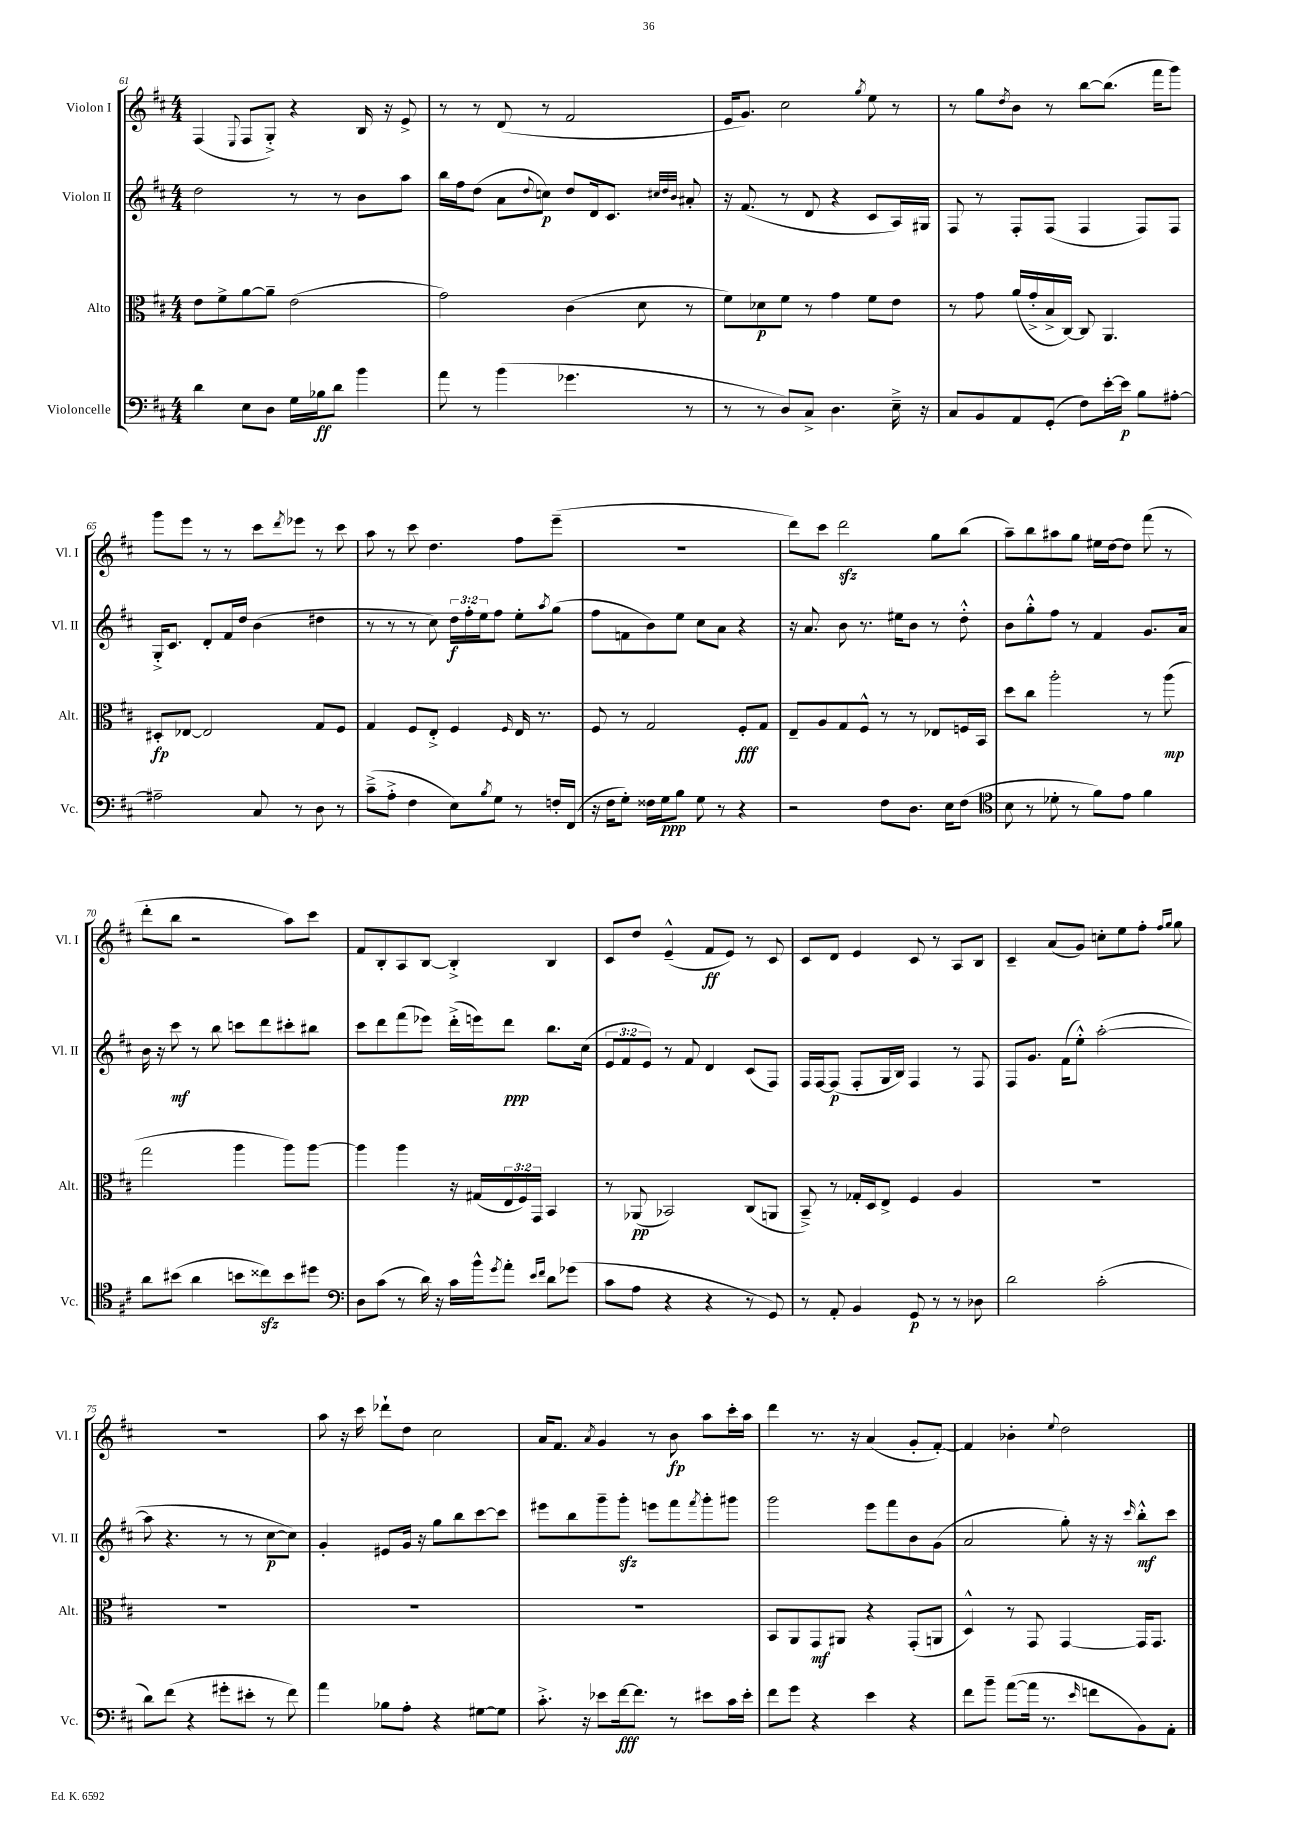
<<
\new StaffGroup <<
\new Staff = "s0" \with { instrumentName = "Violon I" shortInstrumentName = "Vl. I" } {
    \clef treble \key d \major \numericTimeSignature \time 4/4
    fis4( \appoggiatura { e8 } fis8 g8-.->) r4 b16 r16 e'8-> |
    r8 r8 d'8( r8 fis'2 |
    e'16 g'8.) cis''2 \acciaccatura { g''8 } e''8 r8 |
    r8 g''8 \acciaccatura { d''8 } b'8 r8 b''8~ b''8.( fis'''16 g'''8) |
    g'''8 e'''8 r8 r8 cis'''8 \acciaccatura { d'''8 } ees'''8 r8 cis'''8 |
    a''8 r8 cis'''8 d''4. fis''8 e'''8--( |
    R1 |
    d'''8) cis'''8 d'''2\sfz g''8 b''8( |
    a''8--) b''8 ais''8 g''8 eis''16 d''16~ d''8 fis'''8( r8 |
    d'''8-. b''8 r2 a''8) cis'''8 |
    fis'8 b8-. a8 b8~ b4-.-> b4 |
    cis'8 d''8 e'4---^( fis'8\ff e'8) r8 cis'8 |
    cis'8 d'8 e'4 cis'8 r8 a8 b8 |
    cis'4-- a'8( g'8) c''8-. e''8 fis''8-. \grace { fis''16 g''16 } g''8 |
    R1 |
    a''8 r16 cis'''16 des'''8-! d''8 cis''2 |
    a'16 fis'8. \acciaccatura { a'8 } g'4 r8 b'8\fp a''8 cis'''16-. a''16 |
    d'''4 r8. r16 a'4( g'8-. fis'8~-.) |
    fis'4 bes'4-. \appoggiatura { e''8 } d''2 \bar "|." |
}
\new Staff = "s1" \with { instrumentName = "Violon II" shortInstrumentName = "Vl. II" } {
    \clef treble \key d \major \numericTimeSignature \time 4/4 \override Staff.TupletNumber.text = #tuplet-number::calc-fraction-text
    d''2 r8 r8 b'8 a''8 |
    b''16 fis''16 d''8( a'8 \appoggiatura { d''8 } c''8\p) d''8 d'16 cis'8. \grace { cis''32 d''32 b'32 } ais'8-. |
    r16 fis'8.( r8 d'8 r4 cis'8 a16) gis16 |
    fis8 r8 fis8-. fis8( fis4 fis8) fis8 |
    g16-.-> cis'8. d'8-. fis'16 d''16 b'4( dis''4 |
    r8 r8 r8 cis''8) \tuplet 3/2 { d''16\f fis''16-. e''16 } fis''8 e''8-. \acciaccatura { a''8 } g''8( |
    fis''8 f'8 b'8) e''8 cis''8 a'8 r4 |
    r16 a'8. b'8 r8. eis''16 b'8 r8 d''8-.-^ |
    b'8 g''8-.-^ fis''8 r8 fis'4 g'8. a'16 |
    b'16 r16 cis'''8\mf r8 b''8 c'''8 d'''8 cis'''8-. bis''8 |
    cis'''8 d'''8 fis'''8( ees'''8) d'''16-.->( e'''16) d'''8\ppp b''8. cis''16( |
    \tuplet 3/2 { e'8 fis'8 e'8) } r8 fis'8 d'4 cis'8( fis8) |
    fis16 fis16~ fis8\p( fis8-. g16 b16) fis4 r8 fis8 |
    fis8 g'8. fis'16( e''8-.-^) a''2~-.( |
    a''8 r4. r8 r8 cis''8~\p cis''8) |
    g'4-. eis'8 g'16 r16 g''8 b''8 cis'''8~ cis'''8 |
    eis'''8 b''8 g'''8-- g'''8-.\sfz e'''8 fis'''8 \acciaccatura { fis'''8 } g'''8-. gis'''8 |
    g'''2 e'''8 fis'''8 b'8 g'8( |
    a'2 g''8-.) r16 r16 \grace { cis'''16 } b''8-.-^\mf cis'''8 \bar "|." |
}
\new Staff = "s2" \with { instrumentName = "Alto" shortInstrumentName = "Alt." } {
    \clef alto \key d \major \numericTimeSignature \time 4/4 \override Staff.TupletNumber.text = #tuplet-number::calc-fraction-text
    e'8 fis'8-> a'8~ a'8-- e'2( |
    g'2) cis'4( d'8 r8 |
    fis'8) des'8\p fis'8 r8 g'4 fis'8 e'8 |
    r8 g'8 a'16( g'16-.-> b16-> cis16~) cis8 a,4. |
    dis8-.\fp ees8~ ees2 g8 fis8 |
    g4 fis8 e8-.-> fis4 \grace { fis16 } e16 r8. |
    fis8 r8 g2 fis8-.\fff g8 |
    e8-- a8 g8 fis8-^ r8 r8 ees8 f16 b,16 |
    d''8 cis''8 a''2-. r8 a''8\mp( |
    g''2 a''4 a''8) a''8~ |
    a''4 a''4 r16 gis16( \tuplet 3/2 { e16 fis16) g,16 } b,4 |
    r8 aes,8\pp( bes,2) cis8( a,8 |
    b,8--->) r8 ges16-. d16 e8-> fis4 a4 |
    R1 |
    R1 |
    R1 |
    R1 |
    b,8 a,8 g,8\mf ais,8 r4 g,8-.( a,8 |
    d4-^) r8 g,8 g,4~ g,16 g,8. \bar "|." |
}
\new Staff = "s3" \with { instrumentName = "Violoncelle" shortInstrumentName = "Vc." } {
    \clef bass \key d \major \numericTimeSignature \time 4/4
    d'4 e8 d8 g16 bes16\ff d'8 b'4 |
    a'8 r8 b'4( ges'4. r8 |
    r8 r8 d8) cis8-> d4. e16---> r16 |
    cis8 b,8 a,8 g,8-.( fis8) e'16~-. e'16\p b8 ais8~-. |
    ais2-- cis8 r8 d8 r8 |
    cis'8--->( a8-.-> fis4 e8) \acciaccatura { b8 } g8 r8 f16-. fis,16( |
    r16 fis16 g8-.) fisis16 g16\ppp b8 g8 r8 r4 |
    r2 fis8 d8. e16 fis8( |
    \clef tenor b8 r8 des'8-. r8 fis'8) e'8 fis'4 |
    a'8 bis'8( a'4 b'8 cisis''8\sfz) b'8 dis''8 |
    \clef bass d8 cis'8( r8 d'16) r16 cis'16 b'16-^ \acciaccatura { g'8 } a'8-. \grace { e'16 fis'16 } d'8 ges'8( |
    cis'8 a8 r4 r4 r8 g,8) |
    r8 a,8-. b,4 g,8\p r8 r8 des8 |
    d'2 cis'2-.( |
    d'8) fis'8( r4 gis'8-. eis'8-. r8 fis'8) |
    a'4 bes8 a8-. r4 gis8~ gis8 |
    cis'8.-.-> r16 ees'8 fis'16~\fff fis'8. r8 eis'8 cis'16 eis'16-. |
    fis'8 g'8 r4 e'4 r4 |
    fis'8 b'8-- a'8~( a'16 r8. \grace { e'16 } f'8 b,8) a,8-. \bar "|." |
}
>>
>>
\layout { \context { \Score currentBarNumber = #61 } }
